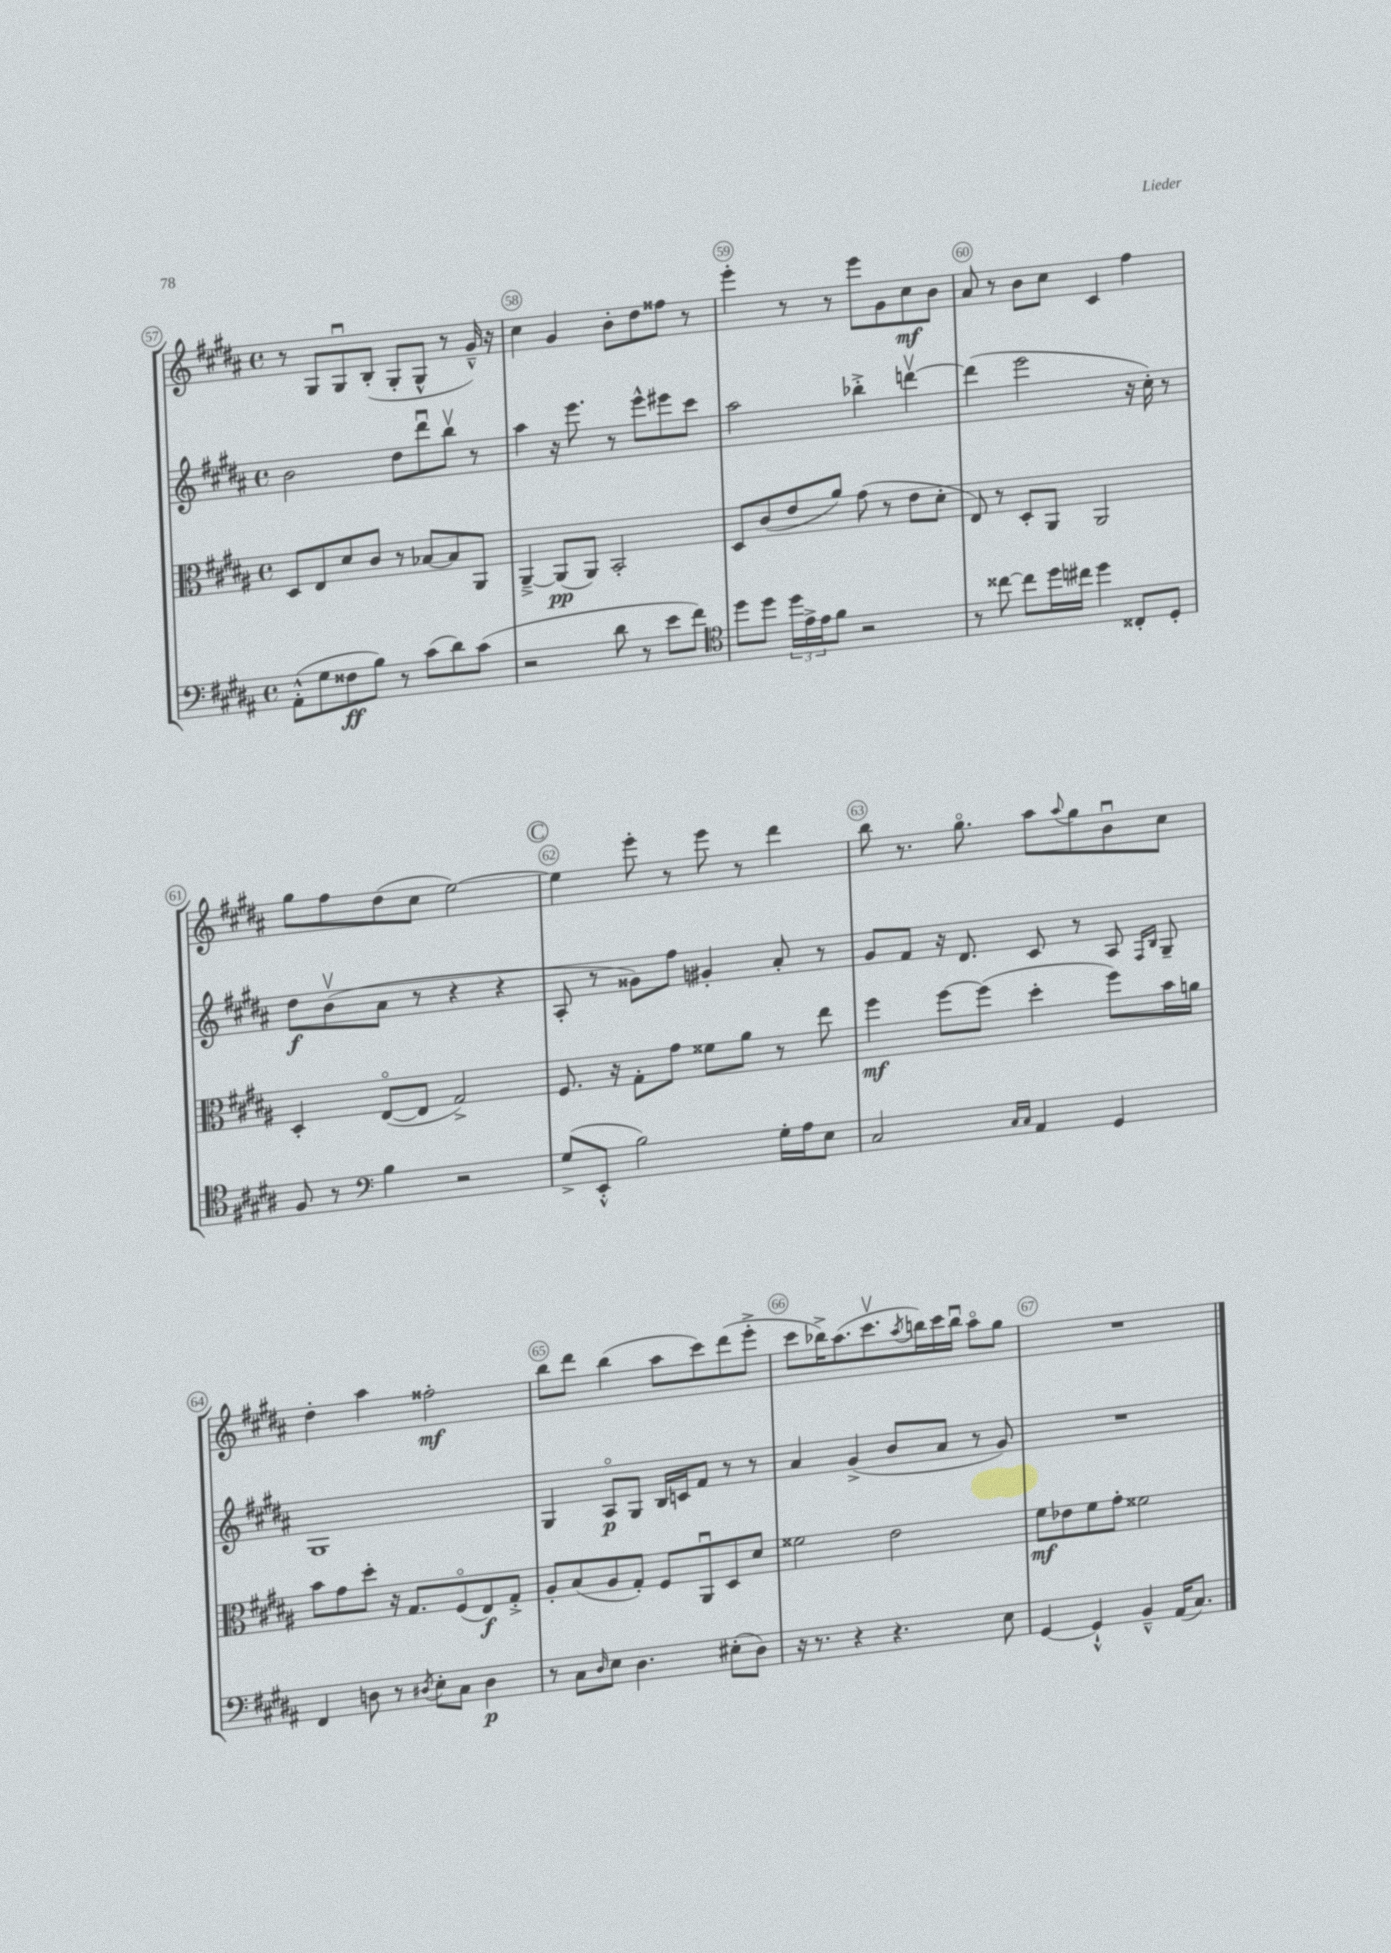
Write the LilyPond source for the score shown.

<<
\new StaffGroup <<
\new Staff = "s0" {
    \clef treble \key b \major \defaultTimeSignature \time 4/4
    r8 gis8 gis8\downbow b8-.( gis8-. gis8-^ r8 gis'16---^) r16 |
    cis''4 gis'4 b'8-. dis''8 fisis''8 r8 |
    e'''4-. r8 r8 e'''8 gis'8 cis''8\mf b'8 |
    ais'8 r8 b'8 cis''8 cis'4 fis''4 |
    gis''8 fis''8 dis''8( cis''8 e''2~) |
    \mark \markup { \circle "C" } e''4 e'''8-. r8 e'''8 r8 dis'''4 |
    b''8 r8. gis''8.\flageolet ais''8 \appoggiatura { ais''8 } gis''8 b'8\downbow cis''8 |
    dis''4-. ais''4 fisis''2-.\mf |
    b''8 dis'''8 b''4( ais''8 cis'''8) dis'''8( e'''8-.-> |
    cis'''8 bes''16->) ais''8.( cis'''8.\upbow \acciaccatura { ais''8 } b''16) cis'''16 b''16\downbow ais''8\flageolet gis''8 |
    R1 \bar "|." |
}
\new Staff = "s1" {
    \clef treble \key b \major \defaultTimeSignature \time 4/4
    b'2 dis''8 dis'''8\downbow b''8\upbow r8 |
    ais''4 r16 e'''8. r8 e'''8-^ eis'''8 cis'''8 |
    ais''2 bes''4-.-> d'''4~\upbow |
    d'''4( e'''2 r16 cis''16-.) r8 |
    dis''8\f b'8\upbow( ais'8 r8 r4 r4 |
    \mark \markup { \circle "C" } ais8-. r8 gisis'8) fis''8 gis'4-. ais'8-. r8 |
    gis'8 fis'8 r16 dis'8. cis'8 r8 ais8 \grace { fis16 b16 } gis8-- |
    gis1 |
    gis4 ais8\flageolet\p gis8 b16 c'16 fis'8 r8 r8 |
    ais'4 gis'4->( b'8 ais'8 r8 gis'8) |
    R1 \bar "|." |
}
\new Staff = "s2" {
    \clef alto \key b \major \defaultTimeSignature \time 4/4
    dis8 e8 dis'8 cis'8 r8 bes8~ bes8 ais,8 |
    ais,4~---> ais,8\pp( ais,8) b,2-. |
    dis8 cis'8( e'8 ais'8) gis'8( r8 e'8 dis'8-. |
    e8) r8 dis8-. ais,8 ais,2 |
    dis4-. e8~\flageolet( e8 gis2->) |
    \mark \markup { \circle "C" } fis8. r16 gis8-. gis'8 fisis'8 ais'8 r8 e''8 |
    fis''4\mf fis''8~ fis''8( dis''4-. fis''8) b'16 a'16 |
    b'8 gis'8 dis''8-. r16 gis8. fis8\flageolet( e8\f) gis8-.-> |
    ais8-. b8( ais8 gis8-.) fis8 ais,8\downbow dis8 dis'8 |
    fisis'2 e'2 |
    fis'8\mf ees'8 fis'8 gis'8-. fisis'2 \bar "|." |
}
\new Staff = "s3" {
    \clef bass \key b \major \defaultTimeSignature \time 4/4
    ais,8-.-^( gis8 fisis8\ff b8) r8 cis'8( dis'8) cis'8( |
    r2 dis'8 r8 e'8 fis'8) |
    \clef tenor dis''8 dis''8 \tuplet 3/2 { dis''16 e'16-> e'16 } fis'8 r2 |
    r8 cisis''8~ cisis''8 dis''16 cis''16 dis''4 cisis8-. dis8-. |
    fis8 r8 \clef bass b4 r2 |
    \mark \markup { \circle "C" } gis8->( e,8-.-^ b2) gis16-. ais16 e8 |
    cis2 \grace { cis16 cis16 } ais,4 gis,4 |
    fis,4 d8 r8 \acciaccatura { dis8 } e8-. cis8 dis4\p |
    r8 cis8 \grace { dis16 } e8 dis4. eis8-.( dis8) |
    r16 r8. r4 r4. e8 |
    gis,4~ gis,4-!-^ b,4---^ ais,16( cis8.) \bar "|." |
}
>>
>>
\layout { \context { \Score currentBarNumber = #57 \override BarNumber.break-visibility = ##(#f #t #t) barNumberVisibility = #all-bar-numbers-visible \override BarNumber.stencil = #(make-stencil-circler 0.1 0.3 ly:text-interface::print) } }
